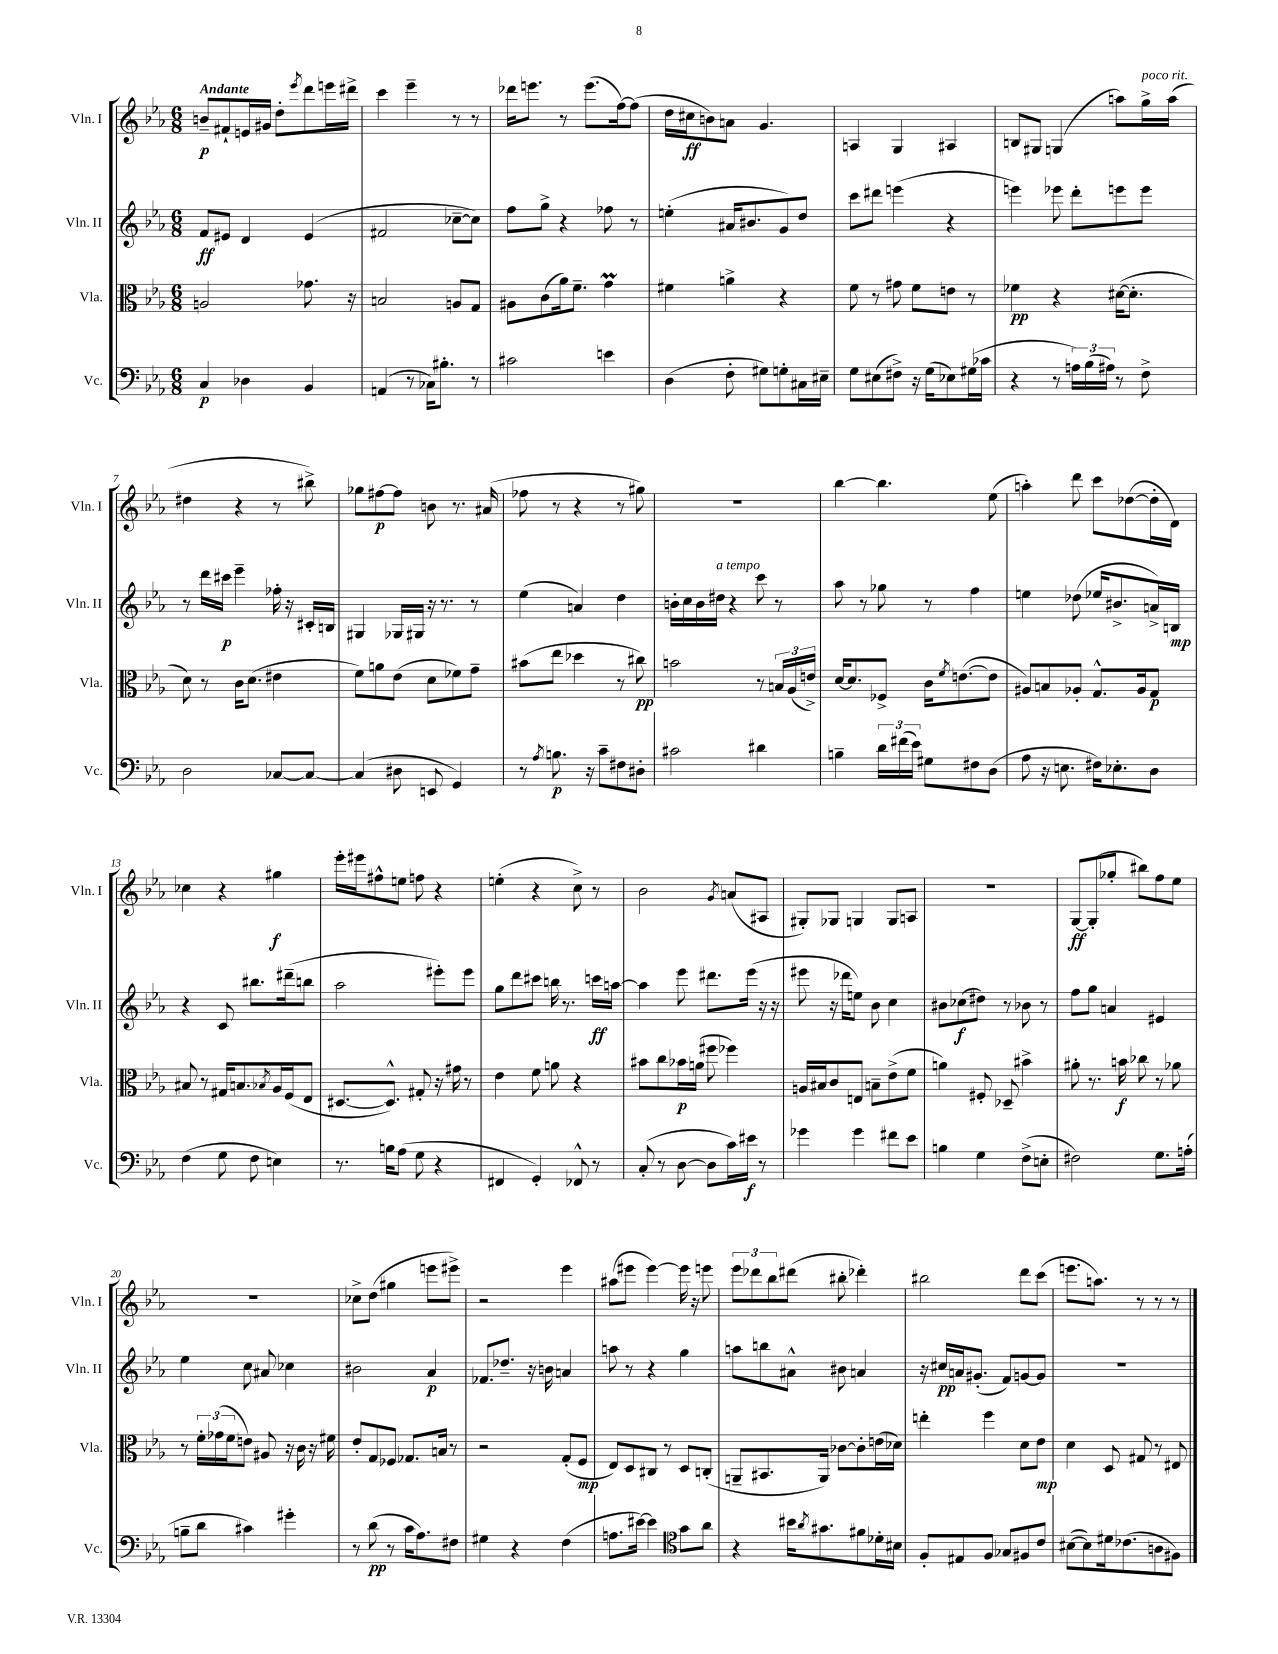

**kern	**kern	**kern	**kern
*staff4	*staff3	*staff2	*staff1
*clefF4	*clefC3	*clefG2	*clefG2
*k[b-e-a-]	*k[b-e-a-]	*k[b-e-a-]	*k[b-e-a-]
*M6/8	*M6/8	*M6/8	*M6/8
4C/	2A/	8f/L	8b~/L
.	.	8e#/J	8f#`/
4D-\	.	4d/	16e/L
.	.	.	16g#/JJ
.	.	.	8dd'\L
.	.	.	8qeee-/
4BB-/	8.g-\	(4e#/	8ddd\
.	.	.	16eee\L
.	16r	.	16ddd#^\JJ
=	=	=	=
(4AA/	2B/	2f#/	4ccc\
8r	.	.	4eee-~\
16C-\LK)	.	.	.
8.B#'\J	.	.	.
.	8A/L	[8cc-~\L	8r
8r	8G/J	8cc-\]J)	8r
=	=	=	=
2c#\	8A#\L	8ff\L	16ddd-\LK
.	.	.	8.eee\J
.	(8c\	8gg^\J	.
.	16a-\k)	4r	8r
.	8.f~\J	.	.
.	.	.	(8.eee\L
4e\	4g\	8ff-\	.
.	.	.	[16ff\k)
.	.	8r	(8ff\]J
=	=	=	=
(4D\	4f#\	(4ee'\	16dd\LL
.	.	.	16cc#\J
.	.	.	8b\)
8F'\	4a^\	16a#/LK	8a\J
.	.	8.b#/	.
8G#\L)	.	.	4.g/
8G'\	4r	8g/)	.
16C#\L	.	8dd/J	.
16E#~\JJ	.	.	.
=	=	=	=
8G\L	8f\	8ccc\L	4A/
(8E#\	8r	8ddd#\J	.
8F#^\J)	8g#\	(4eee\	4G/
16r	8f\L	.	.
(16G\LK	.	.	.
8E-\)	8e\J	4r	4A#/
(16G#\L	8r	.	.
16c-\JJ	.	.	.
=	=	=	=
4r	4f-\	4eee\)	8B/L
.	.	.	8G#/J
8r	4r	8eee-\	(4G/
24A\LL)	.	8ddd'\L	.
(24B-\	.	.	.
24A#\JJ)	.	.	.
8r	([16d#\LK	8eee\	8aa\L)
.	8.d#'\]J	.	.
8F^\	.	8eee\J	16gg^\L
.	.	.	(16aa\JJ
=	=	=	=
2D\	8d\)	8r	4dd#\
.	8r	16ddd\LL	.
.	.	16ccc#\JJ	.
.	16c\LK	4eee-~\	4r
.	(8.d\J	.	.
[8C-/L	4e#\	16ff-'\	8r
.	.	16r	.
8C-/_J	.	16c#'/LL	8bb#^\)
.	.	16B/JJ	.
=	=	=	=
(4C-/]	8f\L)	4G#/	8gg-\L
.	8a\	.	[8ff#\
8D#\	(8e-\J	16G-/LL	8ff#\]J
.	.	16G#/JJ	.
8EE/	8d\L	16r	8b\
.	.	8.r	.
4GG/)	8f-\)	.	8.r
.	8g~\J	8r	.
.	.	.	(16a#/
=	=	=	=
8r	(8b#\L	(4ee-\	8ff-\
8qA-/	.	.	.
8.B\	8ee-\J	.	8r
.	4dd-\	4a/)	4r
16r	.	.	.
8c~\L	.	.	.
8F#\	8r	4dd\	8r
8D#'\J	8cc#\)	.	8gg#\)
=	=	=	=
2c#\	2b\	16b'\LL	2.r
.	.	16cc\	.
.	.	16b\	.
.	.	16dd#\JJ	.
.	.	4r	.
4d#\	8r	8ccc\	.
.	24B/LL	8r	.
.	(24A-/	.	.
.	24e^/JJ)	.	.
=	=	=	=
4B~\	[16d/LK	8aa-\	[4bb-\
.	8.d/]	.	.
.	.	8r	.
24d\LL	8F-^/J	8gg-\	4.bb-\]
(24f#\	.	.	.
24e-\JJ)	.	.	.
8G#\L	16c\LK	8r	.
.	8qf/	.	.
.	([8.e\	.	.
8F#\	.	4ff\	.
(8D\J	8e\]J	.	(8ee-\
=	=	=	=
8A-\	8A#/L)	4ee\	4aa'\)
16r	8B/	.	.
8.E\	.	.	.
.	8A-'/J	(8dd-\	8ddd\
16F#\LK)	8.G^^/L	16ee-/LK	8ccc\L
8.E-'\	.	8.b#^/	.
.	.	.	([8dd-\
.	16A-/k	.	.
8D\J	8G/J	16a^/L)	16dd-'\]L
.	.	16B/JJ	16d\JJ)
=	=	=	=
(4F\	8B#/	4r	4cc-\
.	8r	.	.
8G\	16G#/LK	8c/	4r
.	8.B/	.	.
8F\	.	8.bb#\L	.
.	8qB-/	.	.
4E\)	16A-/L	.	4gg#\
.	(16F/J	(16ddd#~\k	.
.	8E-/J	8bb\J	.
=	=	=	=
8.r	[8.D#/L	2aa-\	16eee-'\LL
.	.	.	16eee#\J
.	.	.	8ff#^^\
16B\LK	8.D#^^/]J)	.	.
(8A-\J	.	.	8ee\J
8G\	8G#'/	.	8ff\
4r	16r	8eee#'\L)	4r
.	16g#\	.	.
.	8r	8eee#\J	.
=	=	=	=
4FF#/	4e-\	8gg\L	(4ee'\
.	.	8ddd\	.
4GG'/)	8f\	8ccc#\J	4r
.	8a\	16bb\	.
.	.	8.r	.
8FF-^^/	4r	.	8cc^\)
8r	.	16ccc\LL	8r
.	.	[16aa\JJ	.
=	=	=	=
(8C'/	8b#\L	4aa\]	2b-\
8r	8cc\	.	.
[8D\	16b-\L	8eee-\	.
.	(16a\JJ	.	.
8D\]L	8ff#\	8.ddd#\L	.
.	.	.	8qg/
16c\L)	4ff-\)	.	(8a/L
16e#\JJ	.	(16eee-\Jk	.
8r	.	16r	8A#/J
.	.	16r	.
=	=	=	=
4g-\	16A/LL	8eee#\	8G#'/L)
.	16B#/J	.	.
.	8c/	16r	8G-/J
.	.	16ddd-\LK	.
4g-\	8E/J	8ee\J)	4G/
.	8B~\L	8b-\	.
8f#\L	(8e-^\	4cc\	8G/L
8e-\J	8f\J	.	8A/J
=	=	=	=
4B\	4a\)	8b#\L	2.r
.	.	(8cc-\	.
4G\	8F#'/	8dd#\J)	.
.	8D-~/	8r	.
(8F^\L	4b#^\	8b-\	.
8E'\J	.	8r	.
=	=	=	=
2F#\)	8a#'\	8ff\L	[8G/L
.	8.r	8gg\J	(8G'/]
.	.	4a/	8gg-'/J
.	16b\	.	.
.	8cc-\	.	8bb#\L)
8.G\L	8r	4e#/	8ff\
.	8a-\	.	8ee-\J
(16A'\Jk	.	.	.
=	=	=	=
8B~\L	8r	4ee-\	2.r
8d\J	24f'\LL	.	.
.	(24g-\	.	.
.	24f\J	.	.
4c#\)	8e\J)	8cc\	.
.	8A#/	8a#/	.
4g#'\	16r	4cc-\	.
.	16c\	.	.
.	16r	.	.
.	16f#\	.	.
=	=	=	=
8r	8e-'/L	2b#\	8cc-^\L
(8d\	8G/	.	(8dd\J
8r	8F-/J	.	4gg#\
16c\LK	8.G-/L	.	.
8.A-\)	.	.	.
.	.	4a-/	8eee\L
.	16B/Jk	.	.
8F#\J	8r	.	8eee#^\J)
=	=	=	=
4G#\	2r	8.f-/L	2r
.	.	8.dd-~/J	.
4r	.	.	.
.	.	16r	.
.	.	16b\	.
(4F\	(8G'/L	4a/	4eee-\
.	8F/J	.	.
=	=	=	=
8.A\L	8E-/L)	8aa\	(8aa#\L
.	8D/	8r	8eee#\J
[16e#\Jk)	.	.	.
4e#\]	8C#/J	4r	[4eee#\)
.	8r	.	.
*clefC4	*	*	*
8g\L	8D/L	4gg\	16eee#\]
.	.	.	16r
8a-\J	(8C'/J	.	8eee\
=	=	=	=
4r	8AA~/L	8aa\L	12eee-\L
.	.	.	12ddd-\
.	8.BB#/	8bb\	.
.	.	.	12bb-\
16b#\LK	.	8a#^^\J	(8ddd#\J
8qa-/	.	.	.
8.g#\	16AA/Jk)	.	.
.	[8c-\L	8b#\	8bb#'\
8f#\	8c-'\]	4a/	4ddd-'\)
16d-'\L	(16e\L	.	.
16B#\JJ	16d-\JJ)	.	.
=	=	=	=
8F'/L	4ee'\	16r	2bb#\
.	.	16cc#/LL	.
8E#/	.	16a/J	.
.	.	(8.g#'/J	.
8F/J	4ff\	.	.
8G-/L	.	8f/L)	.
8F#/	8d\L	[8g/	8ddd\L
8c/J	8e-\J	8g/]J	(8ccc\J
=	=	=	=
([8B#\L	4d\	2.r	8.eee\L
8B#\])	.	.	.
.	.	.	8.aa\J)
16d#\k	8D/	.	.
(8.c-\	.	.	.
.	8G#/	.	8r
8A\	8r	.	8r
8F#\J)	8E#/	.	8r
==	==	==	==
*-	*-	*-	*-
